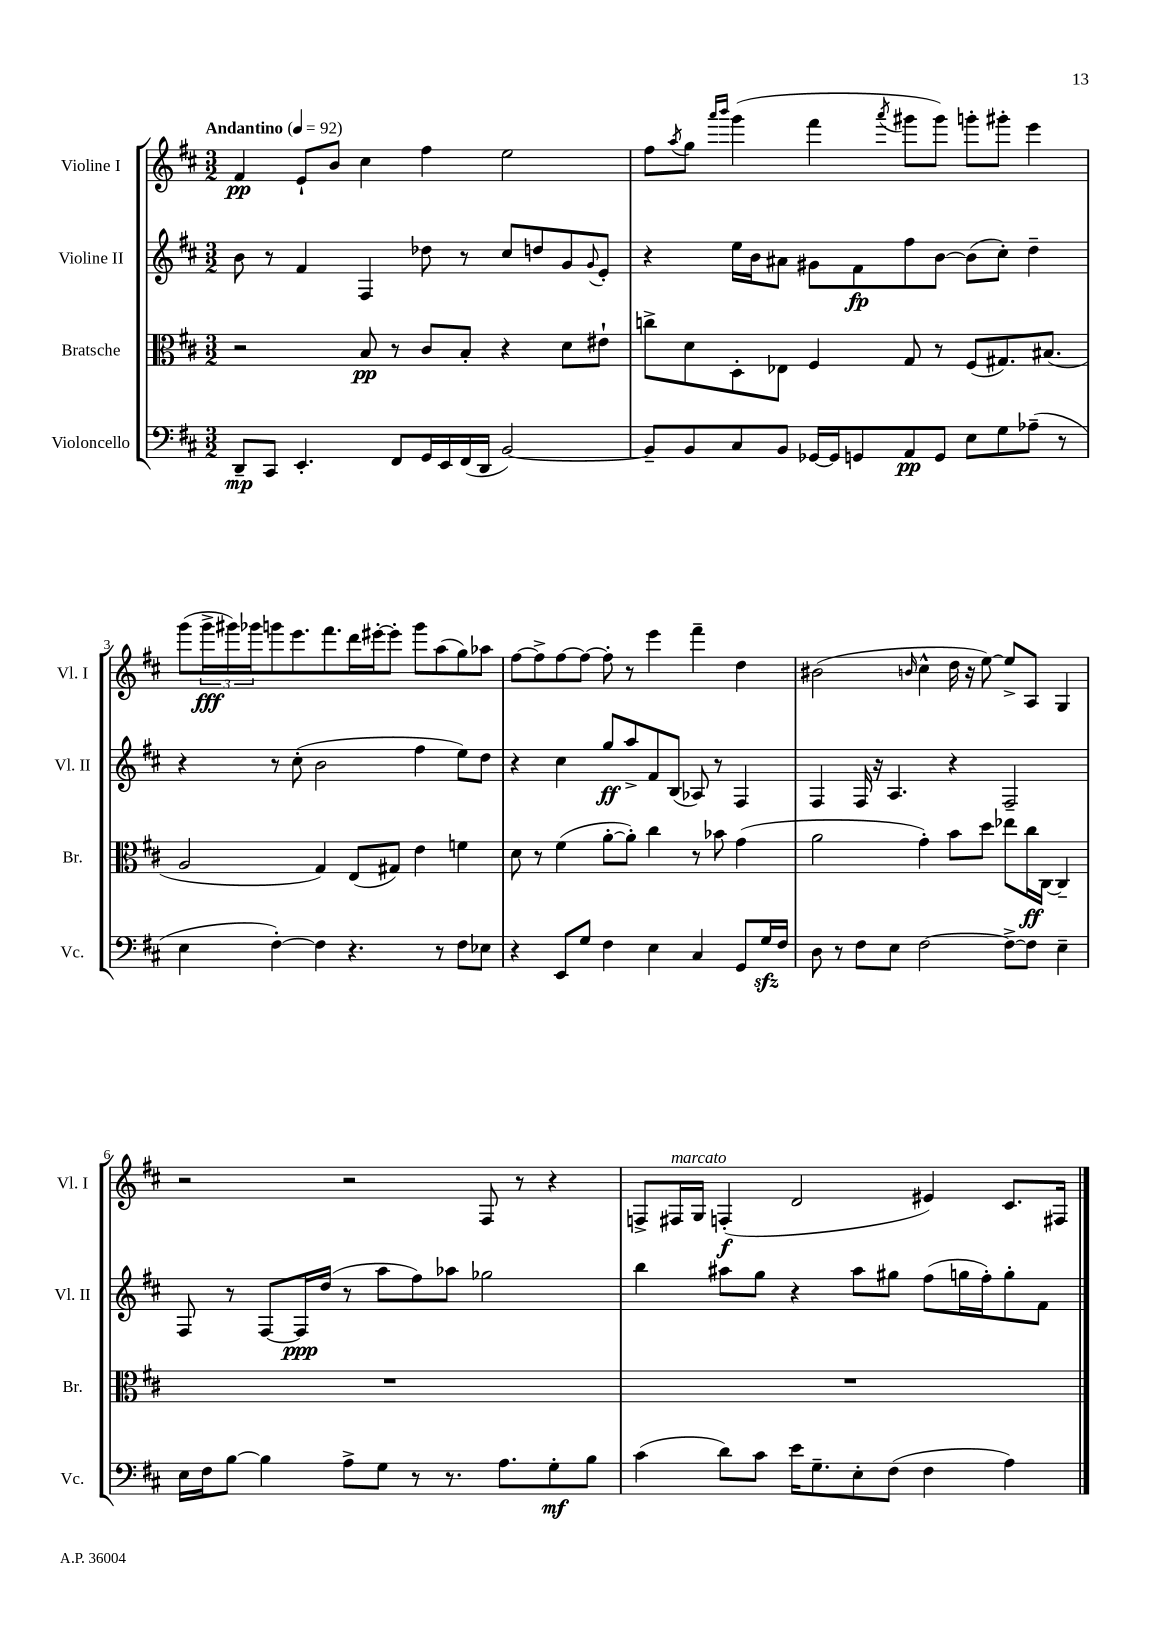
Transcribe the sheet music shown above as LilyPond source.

<<
\new StaffGroup <<
\new Staff = "s0" \with { instrumentName = "Violine I" shortInstrumentName = "Vl. I" } {
    \clef treble \key d \major \numericTimeSignature \time 3/2 \tempo "Andantino" 4 = 92
    fis'4\pp e'8-! b'8 cis''4 fis''4 e''2 |
    fis''8 \acciaccatura { a''8 } g''8 \grace { a'''16 b'''16 } g'''4( fis'''4 \acciaccatura { a'''8 } gis'''8 gis'''8) g'''8-. gis'''8-. e'''4 |
    g'''8( \tuplet 3/2 { g'''16->\fff gis'''16) ges'''16 } g'''8 e'''8. fis'''8. d'''16 eis'''16~-. eis'''8-. g'''8 a''8( g''8) aes''8 |
    fis''8~ fis''8-> fis''8~ fis''8~ fis''8-. r8 e'''4 fis'''4-- d''4 |
    bis'2( \grace { b'16 } cis''4-^ d''16 r16 e''8~) e''8-> a8 g4 |
    r2 r2 fis8 r8 r4 |
    f8-> fis16^\markup { \italic "marcato" } g16 f4-.\f( d'2 eis'4) cis'8. fis16 \bar "|." |
}
\new Staff = "s1" \with { instrumentName = "Violine II" shortInstrumentName = "Vl. II" } {
    \clef treble \key d \major \numericTimeSignature \time 3/2
    b'8 r8 fis'4 fis4 des''8 r8 cis''8 d''8 g'8 \appoggiatura { g'8 } e'8-. |
    r4 e''16 b'16 ais'8 gis'8 fis'8\fp fis''8 b'8~ b'8( cis''8-.) d''4-- |
    r4 r8 cis''8-.( b'2 fis''4 e''8) d''8 |
    r4 cis''4 g''8\ff a''8-> fis'8 b8( aes8) r8 fis4 |
    fis4 fis16 r16 a4. r4 fis2-- |
    fis8 r8 fis8~ fis16\ppp d''16( r8 a''8 fis''8) aes''8 ges''2 |
    b''4 ais''8 g''8 r4 ais''8 gis''8 fis''8( g''16 fis''16-.) g''8-. fis'8 \bar "|." |
}
\new Staff = "s2" \with { instrumentName = "Bratsche" shortInstrumentName = "Br." } {
    \clef alto \key d \major \numericTimeSignature \time 3/2
    r2 b8\pp r8 cis'8 b8-. r4 d'8 eis'8-! |
    c''8-> d'8 d8-. ees8 fis4 g8 r8 fis8( gis8.) bis8.( |
    a2 g4) e8( gis8) e'4 f'4 |
    d'8 r8 fis'4( a'8~-. a'8-.) cis''4 r8 bes'8 g'4( |
    a'2 g'4-.) b'8 d''8 ees''8 cis''16\ff cis16~ cis4-- |
    R1. |
    R1. \bar "|." |
}
\new Staff = "s3" \with { instrumentName = "Violoncello" shortInstrumentName = "Vc." } {
    \clef bass \key d \major \numericTimeSignature \time 3/2
    d,8--\mp cis,8 e,4.-. fis,8 g,16 e,16 fis,16( d,16 b,2~) |
    b,8-- b,8 cis8 b,8 ges,16~ ges,16 g,8 a,8\pp g,8 e8 g8 aes8--( r8 |
    e4 fis4~-.) fis4 r4. r8 fis8 ees8 |
    r4 e,8 g8 fis4 e4 cis4 g,8 g16\sfz fis16 |
    d8 r8 fis8 e8 fis2~ fis8~-> fis8 e4-- |
    e16 fis16 b8~ b4 a8-> g8 r8 r8. a8. g8-.\mf b8 |
    cis'4( d'8) cis'8 e'16 g8.-- e8-. fis8( fis4 a4) \bar "|." |
}
>>
>>
